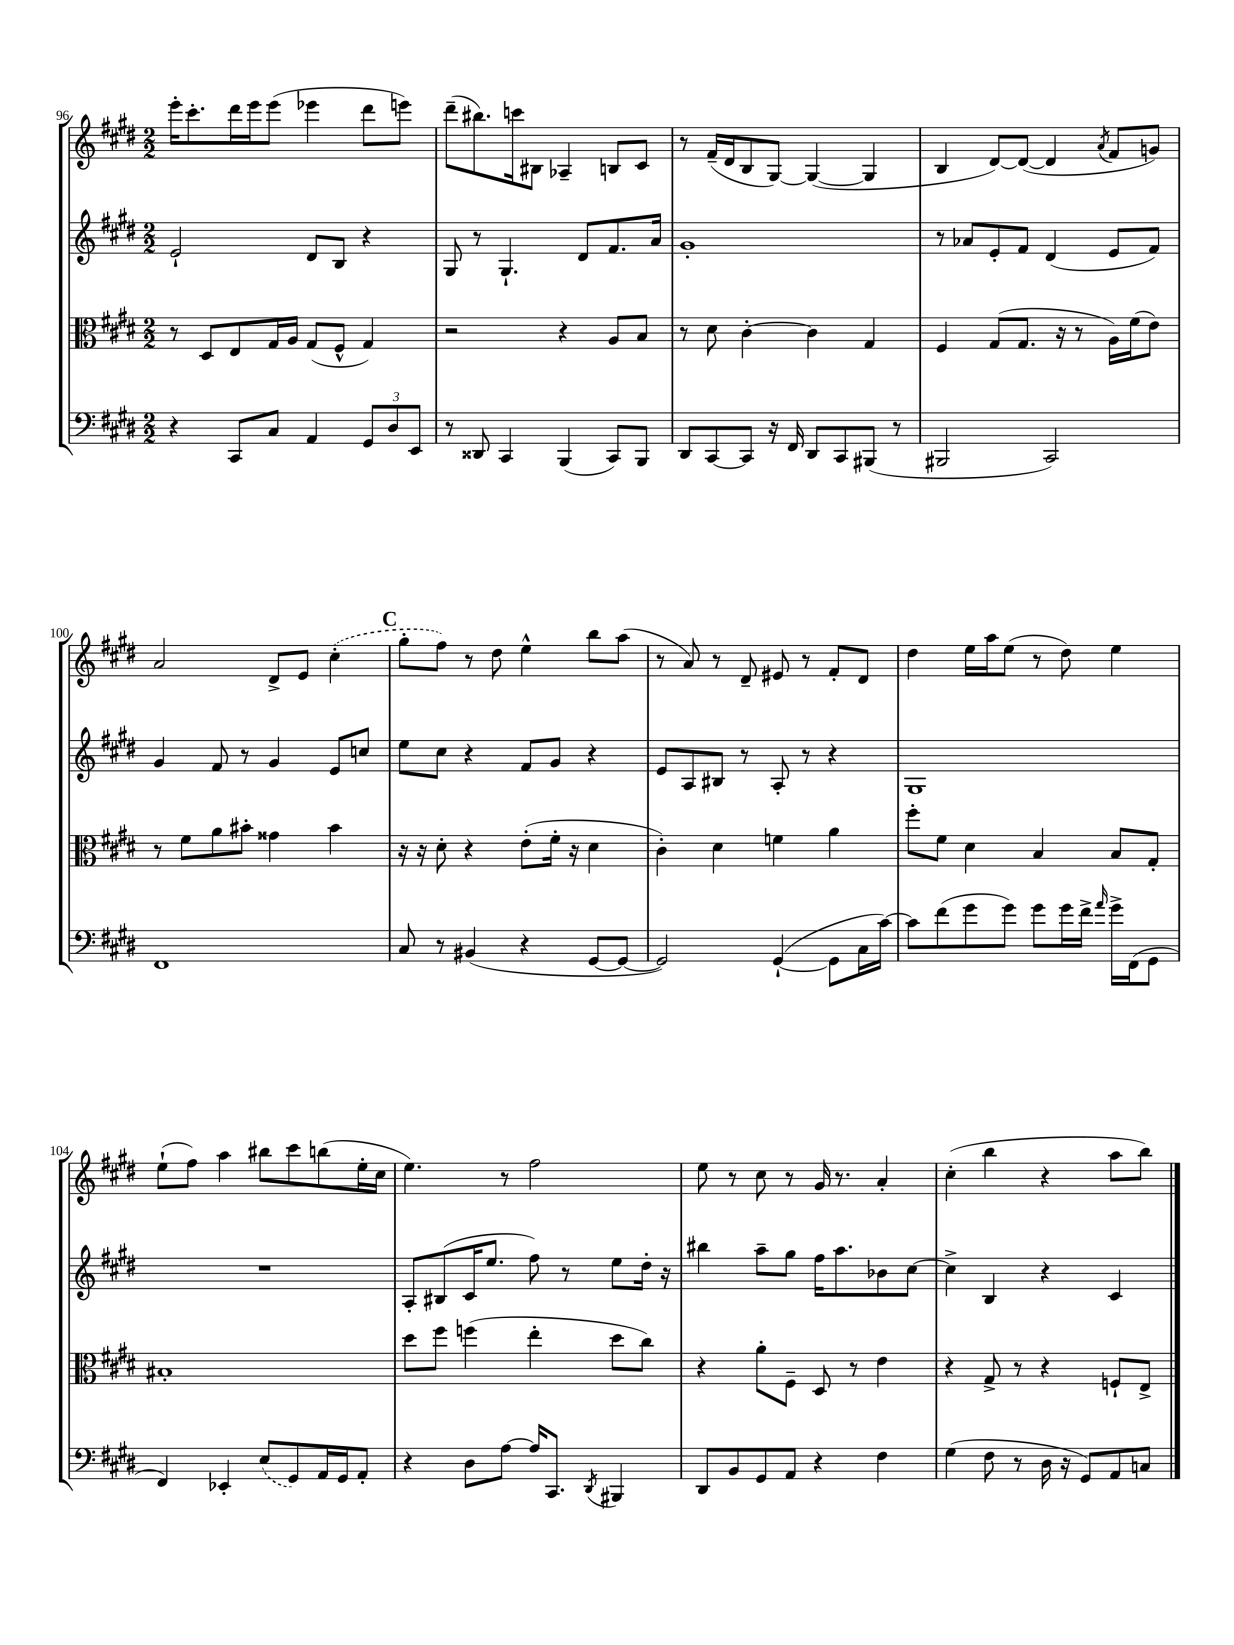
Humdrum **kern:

**kern	**kern	**kern	**kern
*part4	*part3	*part2	*part1
*staff4	*staff3	*staff2	*staff1
*clefF4	*clefC3	*clefG2	*clefG2
*k[f#c#g#d#]	*k[f#c#g#d#]	*k[f#c#g#d#]	*k[f#c#g#d#]
*M2/2	*M2/2	*M2/2	*M2/2
=96	=96	=96	=96
4r	8r	2e`/	16eee'\KL
.	.	.	8.ccc#'\
.	8D#/L	.	.
8CC#/L	8E/	.	16ddd#\L
.	.	.	16eee\J
8C#/J	16G#/L	.	(8eee\J
.	16A/JJ	.	.
4AA/	(8G#/L	8d#/L	4eee-X\
.	8F#^^/J	8B/J	.
12GG#/L	4G#/)	4r	8ddd#\L
12D#/	.	.	.
.	.	.	8eeen\J)
12EE/J	.	.	.
=97	=97	=97	=97
8r	2r	8G#/	(8ddd#~\L
8DD##X/	.	8r	8.bb#X\)
4CC#/	.	4.G#`/	.
.	.	.	16cccn\k
.	.	.	8B#X\J
(4BBB/	4r	.	4A-X~/
.	.	8d#/L	.
8CC#/L)	8A/L	8.f#/	8Bn/L
8BBB/J	8B/J	.	8c#/J
.	.	16a/Jk	.
=98	=98	=98	=98
8DD#/L	8r	1g#'	8r
[8CC#/	8d#\	.	(16f#~/LL
.	.	.	16d#/J
8CC#/J]	[4c#'\	.	8B/
16r	.	.	[8G#/J)
16FF#/	.	.	.
8DD#/L	4c#\]	.	(4G#/_
8CC#/	.	.	.
(8BBB#X/J	4G#/	.	4G#/]
8r	.	.	.
=99	=99	=99	=99
2BBB#X/	4F#/	8r	4B/
.	.	8a-X/L	.
.	(8G#/L	8e'/	[8d#/L)
.	8.G#/J	8f#/J	(8d#/J_
2CC#/)	.	(4d#/	4d#/]
.	16r	.	.
.	8r	.	.
.	.	.	8qa/
.	16A\LL)	8e/L	8f#/L
.	(16f#\J	.	.
.	8e\J)	8f#/J)	8gn/J)
!!LO:LB:g=z
=100	=100	=100	=100
1FF#	8r	4g#/	2a/
.	8f#\L	.	.
.	8a\	8f#/	.
.	8b#X'\J	8r	.
.	4g##X\	4g#/	8d#^/L
.	.	.	8e/J
.	4b#\	8e/L	(4cc#'\
.	.	8ccn/J	.
!!LO:REH:place=s1:t=C
=101	=101	=101	=101
8C#/	16r	8ee\L	8gg#'\L
.	16r	.	.
8r	8d#'\	8cc#\J	8ff#\J)
(4BB#X/	4r	4r	8r
.	.	.	8dd#\
4r	(8e'\L	8f#/L	4ee^^\
.	16f#'\Jk	8g#/J	.
.	16r	.	.
[8GG#/L	4d#\	4r	8bb\L
8GG#/J_	.	.	(8aa\J
=102	=102	=102	=102
2GG#/])	4c#'\)	8e/L	8r
.	.	8A/	8a/)
.	4d#\	8B#X/J	8r
.	.	8r	8d#~/
([4GG#`/	4fn\	8A'/	8e#X/
.	.	8r	8r
8GG#\L]	4a\	4r	8f#'/L
16C#\L	.	.	8d#/J
[16c#\JJ)	.	.	.
=103	=103	=103	=103
8c#\L]	8ff#'\L	1G#	4dd#\
(8f#\	8f#\J	.	.
8g#\	4d#\	.	16ee\LL
.	.	.	16aa\J
8g#\J)	.	.	(8ee\J
8g#\L	4B/	.	8r
16g#\L	.	.	8dd#\)
16f#^\JJ	.	.	.
16qqa/	.	.	.
16g#^\LL	8B/L	.	4ee\
(16FF#\J	.	.	.
8GG#\J	8G#'/J	.	.
!!LO:LB:g=z
=104	=104	=104	=104
4FF#/)	1B#X'	1r	(8ee`\L
.	.	.	8ff#\J)
4EE-X'/	.	.	4aa\
(8E/L	.	.	8bb#X\L
8GG#/)	.	.	8ccc#\
16AA/L	.	.	(8bbn\
16GG#/J	.	.	.
8AA'/J	.	.	16ee'\L
.	.	.	16cc#\JJ
=105	=105	=105	=105
4r	8dd#\L	8A'/L	4.ee\)
.	8ff#\J	(8B#X/	.
8D#\L	(4ffn\	16c#/K	.
.	.	8.ee/J	.
[8A\J	.	.	8r
16A/KL]	4ee'\	8ff#\)	2ff#\
8.CC#/J	.	.	.
.	.	8r	.
8qDD#/	.	.	.
4BBB#X/	8dd#\L	8ee\L	.
.	8cc#\J)	16dd#'\Jk	.
.	.	16r	.
=106	=106	=106	=106
8DD#/L	4r	4bb#X\	8ee\
8BB/	.	.	8r
8GG#/	8a'\L	8aa~\L	8cc#\
8AA/J	8F#~\J	8gg#\J	8r
4r	8D#/	16ff#\KL	16g#/
.	.	8.aa\	8.r
.	8r	.	.
4F#\	4e\	8b-X\	4a'/
.	.	[8cc#\J	.
=107	=107	=107	=107
(4G#\	4r	4cc#^\]	(4cc#'\
8F#\	8G#^/	4B/	4bb\
8r	8r	.	.
16D#\	4r	4r	4r
16r	.	.	.
8GG#/L)	.	.	.
8AA/	8Fn`/L	4c#/	8aa\L
8Cn/J	8E^/J	.	8bb\J)
==	==	==	==
*-	*-	*-	*-
